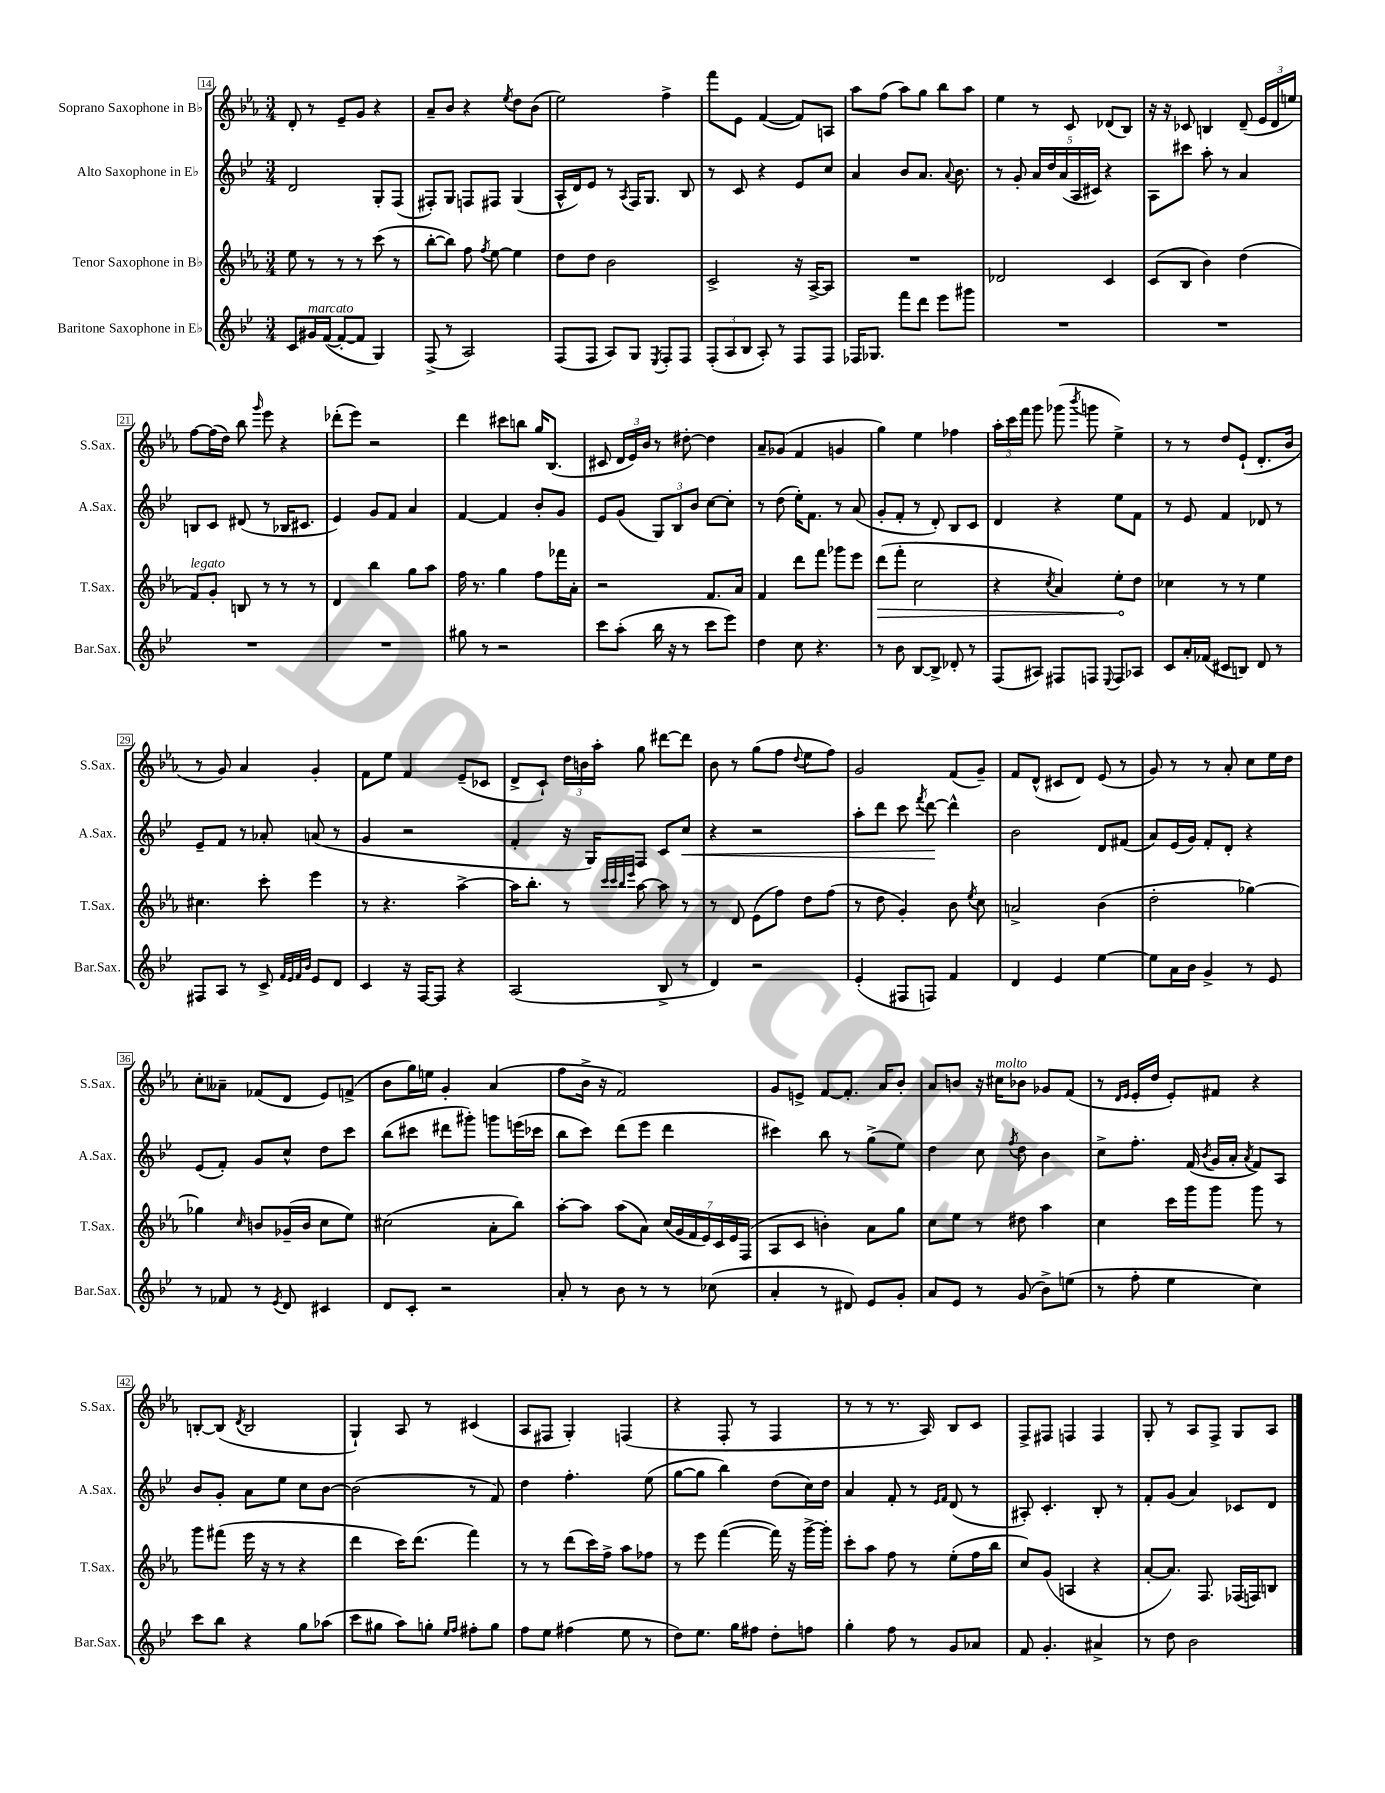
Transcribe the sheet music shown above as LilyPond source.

<<
\new StaffGroup <<
\new Staff = "s0" \with { instrumentName = "Soprano Saxophone in Bb" shortInstrumentName = "S.Sax." } {
    \clef treble \key ees \major \numericTimeSignature \time 3/4
    \autoBeamOff d'8-. r8 ees'8[-- g'8] r4 |
    aes'8[-- bes'8] r4 \acciaccatura { ees''8 } d''8[ bes'8]( |
    ees''2) f''4-> |
    f'''8[ ees'8] f'4~( f'8[) a8] |
    aes''8[ f''8]( aes''8[) g''8] bes''8[ aes''8] |
    ees''4 r8 c'8 des'8[( bes8]) |
    r16 r16 ces'8 b4 d'8--( \tuplet 3/2 { ees'16[ d'16 e''16]) } |
    f''8[~ f''16( d''16]) bes''8 \grace { g'''16 } ees'''8 r4 |
    des'''8[-.( ees'''8]) r2 |
    d'''4 cis'''8[ b''8] g''16[ bes8.]( |
    cis'8 \tuplet 3/2 { d'16[ ees'16) bes'16] } r8 dis''8~-. dis''4 |
    aes'8[-- ges'8]( f'4 g'4 |
    g''4) ees''4 fes''4 |
    \tuplet 3/2 { aes''16[-. c'''16 f'''16] } g'''8 ges'''8( \acciaccatura { bes'''8 } g'''8 ees''4->) |
    r8 r8 d''8[ ees'8]-!( d'8.[-. bes'16] |
    r8 g'8) aes'4 g'4-. |
    f'8[ ees''8] f'4 ees'8[--( ces'8] |
    d'8[-> c'8]-!) \tuplet 3/2 { d''16[ b'16 aes''16]-. } g''8 dis'''8[~ dis'''8] |
    bes'8 r8 g''8[( f''8] \appoggiatura { d''8 } ees''8[ f''8]) |
    g'2 f'8[( g'8]--) |
    f'8[ d'8]-^( cis'8[ d'8]) ees'8( r8 |
    g'8) r8 r8 aes'8-. c''8[ ees''16 d''16] |
    c''8[-. aeses'8]-- fes'8[( d'8] ees'8[) f'8]->( |
    bes'8[ g''16) e''16] g'4-. aes'4( |
    f''8[ bes'16]-> r16 f'2) |
    g'8[ e'8]-> f'8[~ f'8.]-. aes'16[ bes'8]-. |
    aes'8[ b'8] r16 cis''16[^\markup { \italic "molto" } bes'8] ges'8[ f'8]( |
    r8 \grace { d'16[ ees'16] } ees'16[-. d''16] ees'8[-.) fis'8] r4 |
    b8[~-. b8]( \acciaccatura { d'8 } b2 |
    g4-!) aes8 r8 cis'4( |
    aes8[ fis8] g4-.) f4( |
    r4 f8-. r8 f4 |
    r8 r8 r8. aes16) bes8[ c'8] |
    f8[-> fis8] f4 f4 |
    g8-. r8 aes8[ f8]-> g8[ aes8] \bar "|." |
}
\new Staff = "s1" \with { instrumentName = "Alto Saxophone in Eb" shortInstrumentName = "A.Sax." } {
    \clef treble \key bes \major \numericTimeSignature \time 3/4
    \autoBeamOff d'2 g8[-. f8]( |
    fis8[-.) g8] f8[ fis8] g4( |
    a16[-^ d'16) ees'8] r8 \acciaccatura { a8 } f16[ g8.] bes8 |
    r8 c'8 r4 ees'8[ c''8] |
    a'4 bes'8[ a'8.] \appoggiatura { a'8 } bes'8. |
    r8 g'8-. \tuplet 5/4 { a'16[ d''16 a'16( a16 cis'16]) } r4 |
    a8[ cis'''8] a''8-. r8 a'4 |
    b8[ c'8] dis'8( r8 bes16[ cis'8.] |
    ees'4) g'8[ f'8] a'4 |
    f'4~ f'4 bes'8[-. g'8] |
    ees'8[ g'8]( \tuplet 3/2 { g8[) bes8 bes'8] } c''8[~ c''8]-. |
    r8 d''8( ees''16[-.) f'8.] r8 a'8( |
    g'8[-. f'8]-. r8 d'8-.) bes8[ c'8] |
    d'4 r4 ees''8[ f'8] |
    r8 ees'8 f'4 des'8 r8 |
    ees'8[-- f'8] r8 aes'8-. a'8( r8 |
    g'4 r2 |
    f'4-. r16 g16[) f8] c'8[ c''8]\< |
    r4 r2 |
    a''8[-. d'''8] c'''8 \acciaccatura { f'''8 } d'''8~\! d'''4-^ |
    bes'2 d'8[ fis'8]( |
    a'8[) ees'16( g'16]) f'8[-. d'8]-. r4 |
    ees'8[( f'8]-.) g'8[ c''8]-^ d''8[ c'''8] |
    bes''8[( cis'''8] dis'''8[ gis'''8]-.) g'''8[ e'''16( ces'''16] |
    bes''8[ c'''8]) d'''8[( ees'''8] d'''4 |
    cis'''4) bes''8 r8 g''8[->( ees''8]) |
    d''4 c''8 \acciaccatura { f''8 } d''8 bes'4 |
    c''8[-> f''8.]-. f'16( \acciaccatura { bes'8 } g'16[ a'16]-. \acciaccatura { a'8 } f'8[) a8] |
    bes'8[ g'8]-. a'8[ ees''8] c''8[ bes'8]~ |
    bes'2( r8 f'8) |
    d''4 f''4.-. ees''8( |
    g''8[~ g''8] bes''4) d''8[( c''16) d''16] |
    a'4 f'8-. r8 \grace { ees'16[ f'16] } d'8( r8 |
    ais8-.) c'4.-. bes8-. r8 |
    f'8[-. g'8]( a'4) ces'8[ d'8] \bar "|." |
}
\new Staff = "s2" \with { instrumentName = "Tenor Saxophone in Bb" shortInstrumentName = "T.Sax." } {
    \clef treble \key ees \major \numericTimeSignature \time 3/4
    \autoBeamOff ees''8 r8 r8 r8 c'''8( r8 |
    bes''8[~-. bes''8]) f''8 \acciaccatura { f''8 } ees''8~ ees''4 |
    d''8[ d''8] bes'2 |
    c'2-> r16 aes16[~-> aes8] |
    R2. |
    des'2 c'4 |
    c'8[( bes8] bes'4) d''4( |
    f'8[^\markup { \italic "legato" }) g'8]-. b8 r8 r8 r8 |
    d'4 bes''4 g''8[ aes''8] |
    f''16 r8. g''4 f''8[ fes'''16 aes'16]-. |
    r2 f'8.[ aes'16] |
    f'4 d'''8[ f'''8] ges'''8[ ees'''8] |
    \once \override Hairpin.circled-tip = ##t d'''8[\>( f'''8]-. c''2 |
    r4 \acciaccatura { c''8 } aes'4) ees''8[-.\! d''8] |
    ces''4 r8 r8 ees''4 |
    cis''4. c'''8-. ees'''4 |
    r8 r4. aes''4~-> |
    aes''16[ bes''8.]-. r8 \grace { c'''32[ c'''32 bes''32 ees'''32] } aes''8~ aes''8 r8 |
    r8 d'8 ees'8[( f''8]) d''8[ f''8]( |
    r8 d''8 g'4-.) bes'8 \acciaccatura { ees''8 } c''8 |
    a'2-> bes'4( |
    d''2-. ges''4~) |
    ges''4 \grace { c''16 } b'8[ ges'16--( b'16] c''8[ ees''8]) |
    cis''2( aes'8[-. bes''8]) |
    aes''8[~-. aes''8] aes''8[( aes'8]) \tuplet 7/4 { c''16[( g'16 f'16 ees'16) c'16 ees'16 f16]( } |
    aes8[ c'8] b'4-.) aes'8[ g''8] |
    c''8[ ees''8] r8 dis''8 aes''4 |
    c''4 c'''16[ g'''16 g'''8] g'''8 r8 |
    g'''8[ fis'''8]( ees'''16 r16 r8 r4 |
    d'''4 c'''16[) d'''8.]( f'''4) |
    r8 r8 d'''8[( c'''16) f''16]-> aes''8[ fes''8] |
    r8 ees'''8 f'''4~( f'''16) r16 g'''16[~-> g'''16]-. |
    c'''8[-. aes''8] f''8 r8 ees''8[-.( f''16 bes''16] |
    c''8[) g'8]( a4 r4 |
    aes'8[~-. aes'8.]) f8. fes16[( f16) b8] \bar "|." |
}
\new Staff = "s3" \with { instrumentName = "Baritone Saxophone in Eb" shortInstrumentName = "Bar.Sax." } {
    \clef treble \key bes \major \numericTimeSignature \time 3/4
    \autoBeamOff c'8[ gis'16^\markup { \italic "marcato" } f'16]~( f'8[~-. f'8] g4) |
    f8->( r8 a2) |
    f8[( f8] a8[) g8] \acciaccatura { ees8 } f8[-. f8] |
    \tuplet 3/2 { f8[-.( a8 bes8] } a8-.) r8 f8[ f8] |
    fes16[ ges8.] f'''8[ d'''8] ees'''8[ gis'''8] |
    R2. |
    R2. |
    R2. |
    R2. |
    gis''8 r8 r2 |
    c'''8[ a''8]-.( bes''16 r16 r8 c'''8[ ees'''8]) |
    d''4 c''8 r4. |
    r8 bes'8 bes8[~ bes8]-> des'8-. r8 |
    f8[( ais8]) fis8[ f8] \appoggiatura { ees8 } f8[ aes8] |
    c'8[ a'16-. fes'16]( cis'8[ b8]) d'8 r8 |
    fis8[ a8] r8 c'8-> \grace { f'32[ ees'32 f'32 bes'32] } ees'8[ d'8] |
    c'4 r16 f16[~ f8] r4 |
    a2( bes8-> r8 |
    d'4) r2 |
    ees'4-.( fis8[ f8]) f'4 |
    d'4 ees'4 ees''4~ |
    ees''8[ a'16 bes'16] g'4-> r8 ees'8 |
    r8 fes'8 r8 \acciaccatura { ees'8 } d'8 cis'4 |
    d'8[ c'8]-. r2 |
    a'8-. r8 bes'8 r8 r8 ces''8( |
    a'4-. r8 dis'8) ees'8[ g'8]-. |
    a'8[ ees'8] r8 g'8( bes'8[->) e''8]( |
    r8 f''8-. ees''4 c''4) |
    c'''8[ bes''8] r4 g''8[ aes''8]( |
    c'''8[ gis''8] a''8[) g''8]-. \grace { ees''16[ f''16] } fis''8[-. g''8] |
    f''8[ ees''8] fis''4( ees''8 r8 |
    d''8[) ees''8.] g''16[ fis''8] d''8[-. f''8] |
    g''4-. f''8 r8 g'8[ aes'8] |
    f'8 g'4.-. ais'4-> |
    r8 d''8 bes'2 \bar "|." |
}
>>
>>
\layout { \context { \Score currentBarNumber = #14 \override BarNumber.stencil = #(make-stencil-boxer 0.1 0.3 ly:text-interface::print) } }
